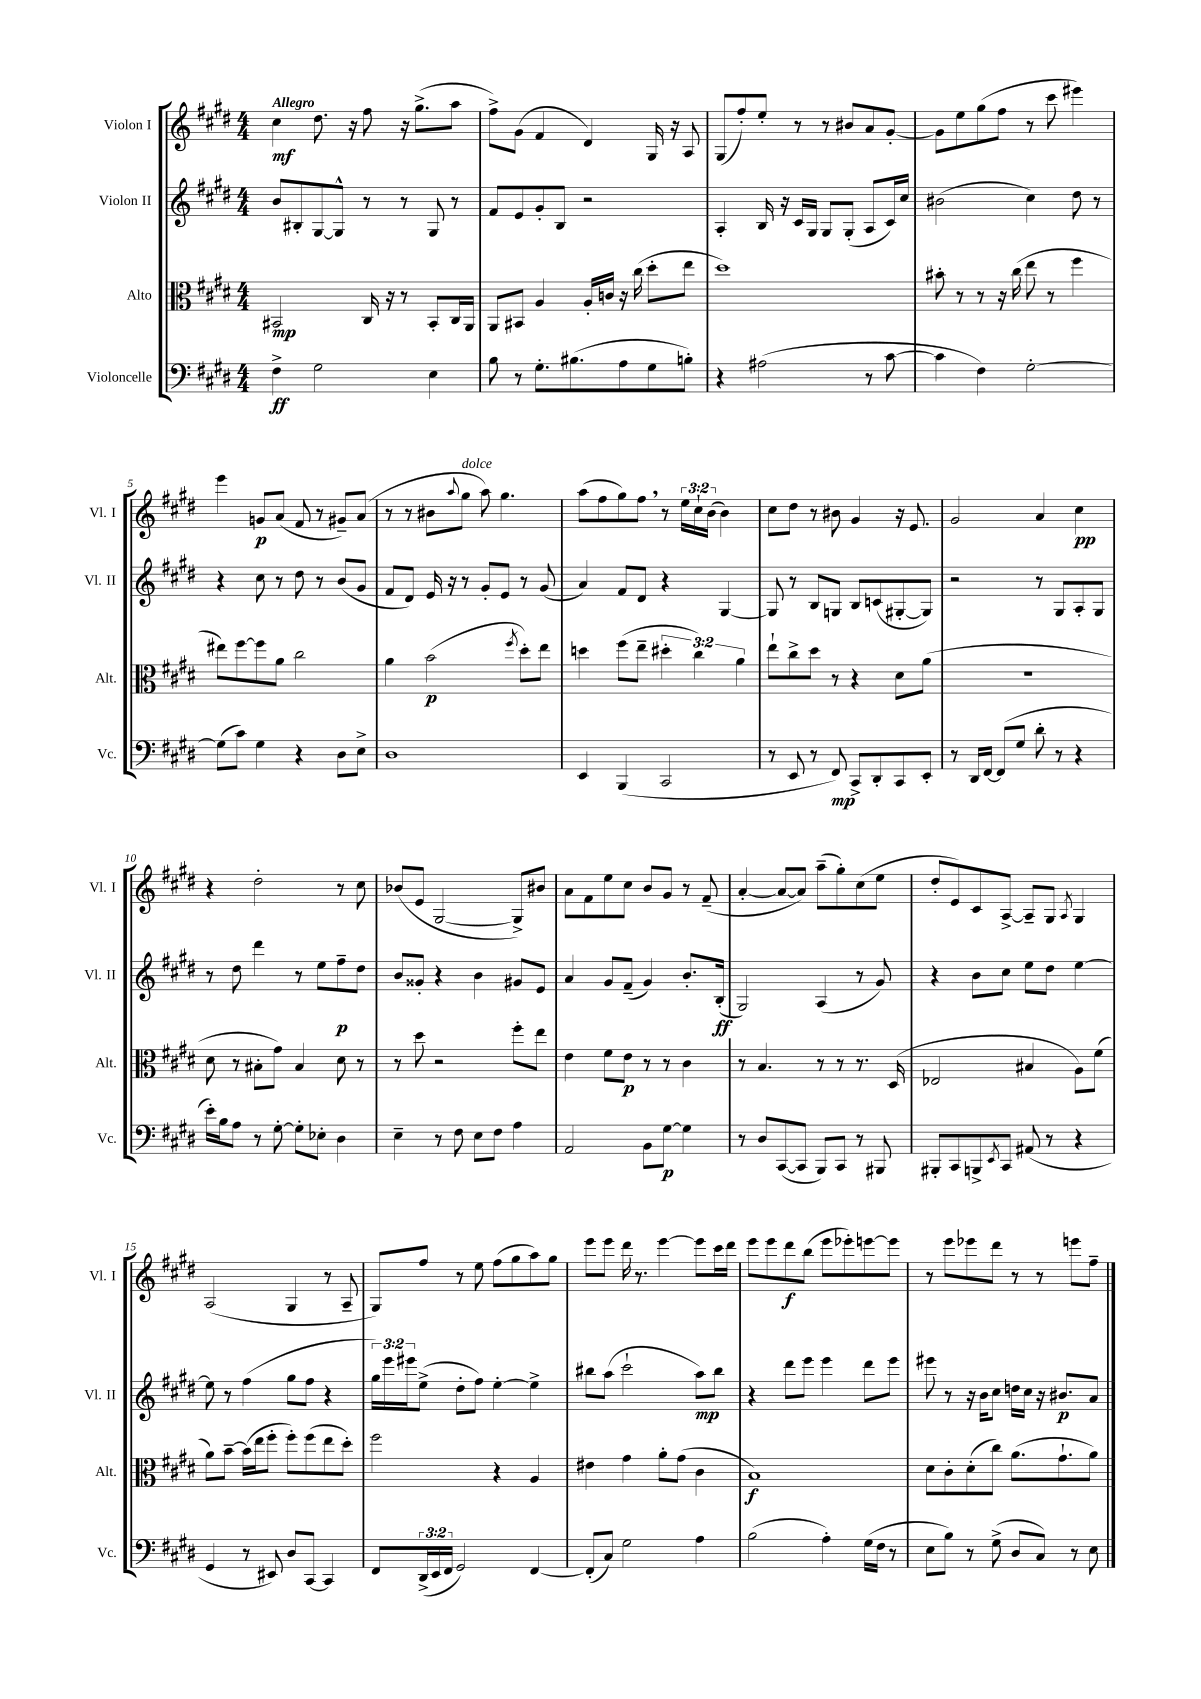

**kern	**dynam	**kern	**dynam	**kern	**dynam	**kern	**dynam
*part4	*part4	*part3	*part3	*part2	*part2	*part1	*part1
*staff4	*staff4	*staff3	*staff3	*staff2	*staff2	*staff1	*staff1
*I"Violoncelle	*	*I"Alto	*	*I"Violon II	*	*I"Violon I	*
*I'Vc.	*	*I'Alt.	*	*I'Vl. II	*	*I'Vl. I	*
*clefF4	*	*clefC3	*	*clefG2	*	*clefG2	*
*k[f#c#g#d#]	*	*k[f#c#g#d#]	*	*k[f#c#g#d#]	*	*k[f#c#g#d#]	*
*M4/4	*	*M4/4	*	*M4/4	*	*M4/4	*
=1	=1	=1	=1	=1	=1	=1	=1
!	!	!	!	!	!	!LO:TX:a:B:t=Allegro	!
4F#^\	ff	2BB#X/	mp	8b/L	.	4cc#\	mf
.	.	.	.	8B#X'/	.	.	.
2G#\	.	.	.	[8G#/	.	8.dd#\	.
.	.	.	.	8G#^^/J]	.	.	.
.	.	.	.	.	.	16r	.
.	.	16C#/	.	8r	.	8ff#\	.
.	.	16r	.	.	.	.	.
.	.	8r	.	8r	.	16r	.
.	.	.	.	.	.	(8.gg#^\L	.
4E\	.	8BB#'/L	.	8G#/	.	.	.
.	.	16C#/L	.	8r	.	8aa\J	.
.	.	16AA/JJ	.	.	.	.	.
=2	=2	=2	=2	=2	=2	=2	=2
8B\	.	8AA/L	.	8f#/L	.	8ff#^\L)	.
8r	.	8BB#X/J	.	8e/	.	(8g#\J	.
8.G#'\L	.	4A/	.	8g#'/	.	4f#/	.
.	.	.	.	8B/J	.	.	.
(8.B#X\	.	.	.	.	.	.	.
.	.	16A'/LL	.	2r	.	4d#/)	.
.	.	16cn/JJ	.	.	.	.	.
8A\	.	16r	.	.	.	.	.
.	.	(16cc#\	.	.	.	.	.
8G#\	.	8dd#'\L	.	.	.	16G#/	.
.	.	.	.	.	.	16r	.
8Bn'\J)	.	8ee\J	.	.	.	8A/	.
=3	=3	=3	=3	=3	=3	=3	=3
4r	.	1dd#)	.	4A'/	.	(8G#/L	.
.	.	.	.	.	.	8ff#'/)	.
(2A#X\	.	.	.	16B/	.	8ee'/J	.
.	.	.	.	16r	.	.	.
.	.	.	.	16c#/LL	.	8r	.
.	.	.	.	16G#/JJ	.	.	.
.	.	.	.	8G#/L	.	8r	.
.	.	.	.	(8G#'/J	.	8b#X/L	.
8r	.	.	.	8A/L	.	8a/	.
[8c#\	.	.	.	16c#/L)	.	[8g#'/J	.
.	.	.	.	16cc#/JJ	.	.	.
=4	=4	=4	=4	=4	=4	=4	=4
4c#\]	.	8b#X'\	.	(2b#X\	.	8g#\L]	.
.	.	8r	.	.	.	8ee\	.
4F#\)	.	8r	.	.	.	(8gg#\	.
.	.	16r	.	.	.	8ff#\J	.
.	.	(16cc#\	.	.	.	.	.
[2G#'\	.	8ee\	.	4cc#\)	.	8r	.
.	.	8r	.	.	.	8ccc#\	.
.	.	4ff#\	.	8dd#\	.	4eee#X\)	.
.	.	.	.	8r	.	.	.
!!LO:LB:g=z
=5	=5	=5	=5	=5	=5	=5	=5
(8G#\L]	.	8ee#X\L)	.	4r	.	4eee\	.
8c#\J)	.	[8ff#\	.	.	.	.	.
4G#\	.	8ff#\]	.	8cc#\	.	8gn/L	p
.	.	8a\J	.	8r	.	(8a/J	.
4r	.	2cc#\	.	8dd#\	.	8f#/	.
.	.	.	.	8r	.	8r	.
8D#\L	.	.	.	(8b/L	.	8g#X~/L)	.
8E^\J	.	.	.	8g#/J	.	(8a/J	.
=6	=6	=6	=6	=6	=6	=6	=6
1D#	.	4a\	.	8f#/L	.	8r	.
.	.	.	.	8d#/J)	.	8r	.
.	.	(2b\	p	16e/	.	8b#X\L	.
.	.	.	.	16r	.	.	.
.	.	.	.	.	.	8qqaa/	.
!	!	!	!	!	!	!LO:TX:a:i:t=dolce	!
.	.	.	.	8r	.	8gg#\J	.
.	.	.	.	8g#'/L	.	8aa\)	.
.	.	.	.	8e/J	.	4.gg#\	.
.	.	8qff#/	.	.	.	.	.
.	.	8dd#'\L)	.	8r	.	.	.
.	.	8ee\J	.	(8g#/	.	.	.
=7	=7	=7	=7	=7	=7	=7	=7
4EE/	.	4ddn\	.	4a/)	.	(8aa\L	.
.	.	.	.	.	.	8ff#\	.
(4BBB/	.	(8ff#\L	.	8f#/L	.	8gg#\)	.
.	.	8ee~\J	.	8d#/J	.	8ff#,\J	.
2CC#/	.	6dd#X'\	.	4r	.	8r	.
.	.	.	.	.	.	24ee\LL	.
.	.	6cc#\)	.	.	.	24cc#`\	.
.	.	.	.	.	.	(24b\JJ	.
.	.	.	.	[4G#/	.	4b\)	.
.	.	6a\	.	.	.	.	.
=8	=8	=8	=8	=8	=8	=8	=8
8r	.	8ee`\L	.	8G#/]	.	8cc#\L	.
8EE/	.	8cc#^\	.	8r	.	8dd#\J	.
8r	.	8dd#\J	.	8B/L	.	8r	.
8FF#/)	mp	8r	.	8Gn/J	.	8b#X\	.
8CC#^/L	.	4r	.	8B/L	.	4g#/	.
8DD#'/	.	.	.	(8cn/	.	.	.
8CC#/	.	8d#\L	.	[8G#X'/	.	16r	.
.	.	.	.	.	.	8.e/	.
8EE'/J	.	(8a\J	.	8G#/J])	.	.	.
=9	=9	=9	=9	=9	=9	=9	=9
8r	.	1r	.	2r	.	2g#/	.
16DD#/LL	.	.	.	.	.	.	.
[16FF#/JJ	.	.	.	.	.	.	.
(8FF#/L]	.	.	.	.	.	.	.
8G#/J	.	.	.	.	.	.	.
8d#'\	.	.	.	8r	.	4a/	.
8r	.	.	.	8G#/L	.	.	.
4r	.	.	.	8A'/	.	4cc#\	pp
.	.	.	.	8G#/J	.	.	.
!!LO:LB:g=z
=10	=10	=10	=10	=10	=10	=10	=10
16e'\LL)	.	8d#\	.	8r	.	4r	.
16B\J	.	.	.	.	.	.	.
8A\J	.	8r	.	8dd#\	.	.	.
8r	.	8B#X'\L	.	4ddd#\	.	2dd#'\	.
[8G#'\	.	8g#\J)	.	.	.	.	.
8G#'\L]	.	4B#/	.	8r	.	.	.
8E-X'\J	.	.	.	8ee\L	.	.	.
4D#\	.	8d#\	.	8ff#~\	p	8r	.
.	.	8r	.	8dd#\J	.	8cc#\	.
=11	=11	=11	=11	=11	=11	=11	=11
4E~\	.	8r	.	8b/L	.	(8b-X/L	.
.	.	8dd#\	.	8g##X'/J	.	8e/J	.
8r	.	2r	.	4r	.	[2G#/	.
8F#\	.	.	.	.	.	.	.
8E\L	.	.	.	4b\	.	.	.
8F#\J	.	.	.	.	.	.	.
4A\	.	8ff#'\L	.	8g#X/L	.	8G#^/L])	.
.	.	8ee\J	.	8e/J	.	8b#X/J	.
=12	=12	=12	=12	=12	=12	=12	=12
2AA/	.	4e\	.	4a/	.	8a\L	.
.	.	.	.	.	.	8f#\	.
.	.	8f#\L	.	8g#/L	.	8ee\	.
.	.	8e\J	p	(8f#~/J	.	8cc#\J	.
8BB\L	.	8r	.	4g#/)	.	8b/L	.
[8G#\J	p	8r	.	.	.	8g#/J	.
4G#\]	.	4c#\	.	8.b'/L	.	8r	.
.	.	.	.	.	.	(8f#~/	.
.	.	.	.	(16B'/Jk	ff	.	.
=13	=13	=13	=13	=13	=13	=13	=13
8r	.	8r	.	2G#/)	.	[4a'/	.
8D#/L	.	4.B/	.	.	.	.	.
([8CC#/	.	.	.	.	.	8a/L_	.
8CC#/J]	.	.	.	.	.	8a/J])	.
8BBB/L)	.	8r	.	(4A/	.	(8aa~\L	.
8CC#/J	.	8r	.	.	.	8gg#'\)	.
8r	.	8.r	.	8r	.	(8cc#\	.
8BBB#X/	.	.	.	8g#/)	.	8ee\J	.
.	.	(16D#/	.	.	.	.	.
=14	=14	=14	=14	=14	=14	=14	=14
8BBB#X'/L	.	2E-X/	.	4r	.	8dd#'/L	.
8CC#/	.	.	.	.	.	8e/)	.
8BBBn^/	.	.	.	8b\L	.	8c#/	.
8qEE/	.	.	.	.	.	.	.
8CC#/J	.	.	.	8cc#\J	.	[8A^/J	.
(8AA#X/	.	4B#X/	.	8ee\L	.	8A~/L]	.
8r	.	.	.	8dd#\J	.	8G#/J	.
.	.	.	.	.	.	8qA/	.
4r	.	8A\L)	.	[4ee\	.	4G#/	.
.	.	(8f#\J	.	.	.	.	.
!!LO:LB:g=z
=15	=15	=15	=15	=15	=15	=15	=15
4GG#/	.	8a\L)	.	8ee\]	.	(2A/	.
.	.	[8b~\J	.	8r	.	.	.
8r	.	(16b\LL]	.	(4ff#\	.	.	.
.	.	16ee\J	.	.	.	.	.
8EE#X/)	.	8ff#'\J	.	.	.	.	.
8D#/L	.	8ff#'\L)	.	8gg#\L	.	4G#/	.
[8CC#/J	.	(8ff#\	.	8ff#\J	.	.	.
4CC#/]	.	8ee\	.	4r	.	8r	.
.	.	8dd#'\J)	.	.	.	8A~/	.
=16	=16	=16	=16	=16	=16	=16	=16
8FF#/L	.	2ff#\	.	24gg#\LL)	.	8G#/L)	.
.	.	.	.	24eee\	.	.	.
.	.	.	.	24eee#X\J	.	.	.
(24DD#^/L	.	.	.	(8ee^\J	.	8ff#/J	.
24EE/	.	.	.	.	.	.	.
24FF#/JJ	.	.	.	.	.	.	.
2GG#/)	.	.	.	8dd#'\L	.	8r	.
.	.	.	.	8ff#\J)	.	8ee\	.
.	.	4r	.	[4ee'\	.	(8ff#\L	.
.	.	.	.	.	.	8gg#\	.
[4FF#/	.	4A/	.	4ee^\]	.	8aa\)	.
.	.	.	.	.	.	8gg#\J	.
=17	=17	=17	=17	=17	=17	=17	=17
(8FF#'/L]	.	4e#X\	.	8bb#X\L	.	8eee\L	.
8C#/J)	.	.	.	(8aa\J	.	8eee\J	.
2G#\	.	4g#\	.	2ccc#`\	.	16ddd#\	.
.	.	.	.	.	.	8.r	.
.	.	8a'\L	.	.	.	[4eee\	.
.	.	(8g#\J	.	.	.	.	.
4A\	.	4c#\	.	8aa\L)	mp	8eee\L]	.
.	.	.	.	8bb#\J	.	16ccc#\L	.
.	.	.	.	.	.	16ddd#\JJ	.
=18	=18	=18	=18	=18	=18	=18	=18
(2B\	.	1B)	f	4r	.	8eee\L	.
.	.	.	.	.	.	8eee\	.
.	.	.	.	8ddd#\L	.	8ddd#\	f
.	.	.	.	8eee\J	.	(8bb\J	.
4A'\)	.	.	.	4eee\	.	8eee\L	.
.	.	.	.	.	.	8eee-X'\)	.
(16G#\LL	.	.	.	8ddd#\L	.	[8eeen\	.
16F#\JJ	.	.	.	.	.	.	.
8r	.	.	.	8eee\J	.	8eee\J]	.
=19	=19	=19	=19	=19	=19	=19	=19
8E\L	.	8d#\L	.	8eee#X\	.	8r	.
8B\J)	.	8c#'\	.	8r	.	8eee\L	.
8r	.	(8d#'\	.	16r	.	8eee-X\	.
.	.	.	.	16b\KL	.	.	.
(8G#^\	.	8cc#\J)	.	8cc#\J	.	8ddd#\J	.
8D#/L	.	(8.a\L	.	16ddn\LL	.	8r	.
.	.	.	.	16cc#\JJ	.	.	.
8C#/J)	.	.	.	16r	.	8r	.
.	.	8.g#`\	.	8.b#X/L	p	.	.
8r	.	.	.	.	.	8eeen\L	.
8E\	.	8a\J)	.	8a/J	.	8ff#~\J	.
==	==	==	==	==	==	==	==
*-	*-	*-	*-	*-	*-	*-	*-
